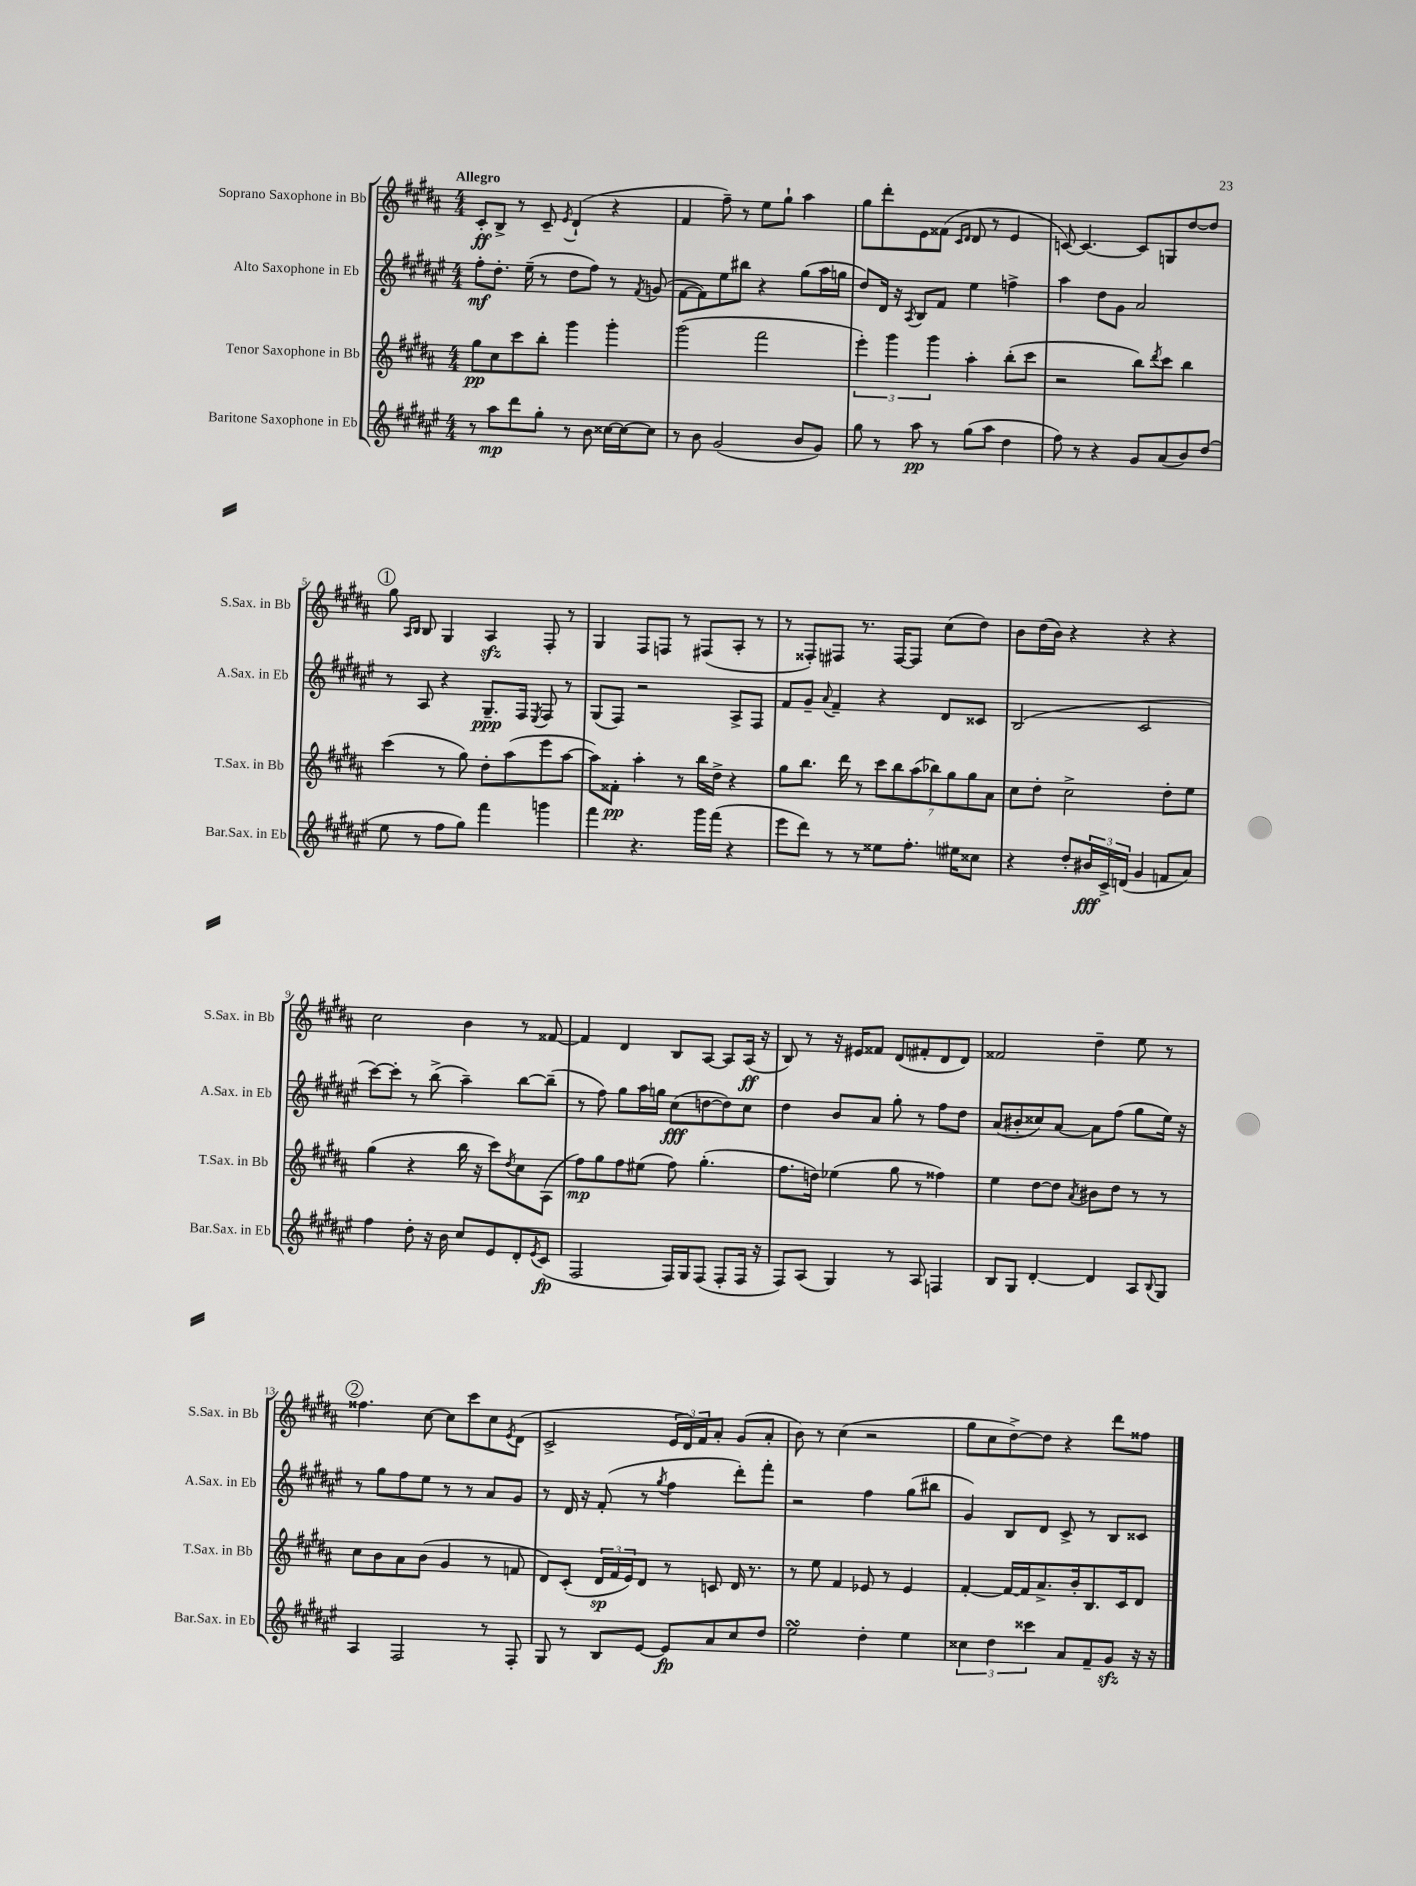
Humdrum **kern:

**kern	**dynam	**kern	**dynam	**kern	**dynam	**kern	**dynam
*part4	*part4	*part3	*part3	*part2	*part2	*part1	*part1
*staff4	*staff4	*staff3	*staff3	*staff2	*staff2	*staff1	*staff1
*I"Baritone Saxophone in Eb	*	*I"Tenor Saxophone in Bb	*	*I"Alto Saxophone in Eb	*	*I"Soprano Saxophone in Bb	*
*I'Bar.Sax. in Eb	*	*I'T.Sax. in Bb	*	*I'A.Sax. in Eb	*	*I'S.Sax. in Bb	*
*clefG2	*	*clefG2	*	*clefG2	*	*clefG2	*
*k[f#c#g#d#a#e#]	*	*k[f#c#g#d#a#]	*	*k[f#c#g#d#a#e#]	*	*k[f#c#g#d#a#]	*
*M4/4	*	*M4/4	*	*M4/4	*	*M4/4	*
=1	=1	=1	=1	=1	=1	=1	=1
!	!	!	!	!	!	!LO:TX:a:B:t=Allegro	!
8r	.	8gg#\L	pp	8ff#'\L	mf	8c#'/L	ff
8aa#\L	mp	8cc#\	.	8.dd#'\J	.	8B^/J	.
8ddd#\	.	8ccc#\	.	.	.	8r	.
.	.	.	.	(16ee#~\	.	.	.
8gg#'\J	.	8bb'\J	.	8r	.	8c#~/	.
.	.	.	.	.	.	8qe/	.
8r	.	4ggg#\	.	8dd#\L	.	(4d#`/	.
8b\	.	.	.	8ff#\J)	.	.	.
[16cc##X\LL	.	4ggg#'\	.	8r	.	4r	.
16cc##\J_	.	.	.	.	.	.	.
.	.	.	.	8qf#/	.	.	.
8cc##\J]	.	.	.	(8gn/	.	.	.
=2	=2	=2	=2	=2	=2	=2	=2
8r	.	(2ggg#\	.	[8f#\L	.	4f#/	.
8b\	.	.	.	8f#\])	.	.	.
(2g#/	.	.	.	8ee#\	.	8ff#~\)	.
.	.	.	.	8bb#X\J	.	8r	.
.	.	2fff#\	.	4r	.	8ee\L	.
.	.	.	.	.	.	8gg#`\J	.
8b/L	.	.	.	(8gg#\L	.	4aa#\	.
8g#/J)	.	.	.	16aa#\L	.	.	.
.	.	.	.	16ggn\JJ	.	.	.
=3	=3	=3	=3	=3	=3	=3	=3
8gg#\	.	6eee'\)	.	8dd#/L)	.	8gg#\L	.
8r	.	.	.	16d#/Jk	.	8ddd#'\	.
.	.	6ggg#\	.	.	.	.	.
.	.	.	.	16r	.	.	.
.	.	.	.	8qA#/	.	.	.
8aa#\	pp	.	.	8B/L	.	8e\	.
.	.	6ggg#\	.	.	.	.	.
8r	.	.	.	8f#/J	.	(8f##X\J	.
.	.	.	.	.	.	16qqc#/LL	.
.	.	.	.	.	.	16qqd#/JJ	.
(8gg#\L	.	4aa#'\	.	4ee#\	.	8d#/	.
8aa#\J	.	.	.	.	.	8r	.
4dd#\	.	(8bb'\L	.	4ffn^\	.	4e/	.
.	.	8ccc#\J	.	.	.	.	.
=4	=4	=4	=4	=4	=4	=4	=4
8ff#\)	.	2r	.	4aa#\	.	[8cn/)	.
8r	.	.	.	.	.	4.c/_	.
4r	.	.	.	8dd#\L	.	.	.
.	.	.	.	8g#\J	.	.	.
8g#/L	.	8bb\L)	.	2a#/	.	8c/L]	.
.	.	8qddd#/	.	.	.	.	.
(8a#/	.	8ccc#\J	.	.	.	8Gn/	.
8b/)	.	4bb\	.	.	.	[8dd#/	.
(8dd#/J	.	.	.	.	.	8dd#/J]	.
!!LO:LB:g=z
!!LO:REH:place=s1:t=1
=5	=5	=5	=5	=5	=5	=5	=5
8ee#\	.	(4ccc#\	.	8r	.	8gg#\	.
.	.	.	.	.	.	16qqA#/LL	.
.	.	.	.	.	.	16qqB/JJ	.
8r	.	.	.	8A#/	.	8B/	.
8ff#\L	.	8r	.	4r	.	4G#/	.
8gg#\J)	.	8gg#\)	.	.	.	.	.
4fff#\	.	8dd#'\L	.	8.G#~/L	ppp	4A#zz/	.
.	.	(8aa#\	.	.	.	.	.
.	.	.	.	16F#/Jk	.	.	.
.	.	.	.	8qE#/	.	.	.
4gggn\	.	8eee\	.	8F#/	.	8F#'/	.
.	.	[8aa#\J	.	8r	.	8r	.
=6	=6	=6	=6	=6	=6	=6	=6
4fff#\	.	8aa#\L])	.	(8G#/L	.	4G#/	.
.	.	8f##X'\J	pp	8F#/J)	.	.	.
4.r	.	4aa#'\	.	2r	.	8F#/L	.
.	.	.	.	.	.	8Fn/J	.
.	.	8r	.	.	.	8r	.
16ggg#\LL	.	16bb\LL	.	.	.	(8F#X/L	.
(16fff#\JJ	.	16dd#^\JJ	.	.	.	.	.
4r	.	4r	.	8A#^/L	.	8A#'/J	.
.	.	.	.	8F#/J	.	8r	.
=7	=7	=7	=7	=7	=7	=7	=7
8eee#\L	.	8gg#\L	.	8f#/L	.	8r	.
8ddd#\J)	.	8.bb\J	.	8g#~/J	.	8F##X'/L)	.
.	.	.	.	8qqa#/	.	.	.
8r	.	.	.	4f#~/	.	8F#X/J	.
.	.	16ddd#\	.	.	.	.	.
8r	.	8r	.	.	.	8.r	.
8ee##X\L	.	14ccc#\L	.	4r	.	.	.
.	.	.	.	.	.	[16F#/KL	.
.	.	14bb\	.	.	.	.	.
8.ff#'\J	.	.	.	.	.	8F#/J]	.
.	.	(14aa#\	.	.	.	.	.
.	.	14bb-X\)	.	.	.	.	.
.	.	.	.	8d#/L	.	(8cc#\L	.
.	.	14gg#\	.	.	.	.	.
16ee#X\KL	.	.	.	.	.	.	.
.	.	14gg#\	.	.	.	.	.
8cc##X\J	.	.	.	8c##X/J	.	8dd#\J)	.
.	.	14a#\J	.	.	.	.	.
=8	=8	=8	=8	=8	=8	=8	=8
4r	.	8cc#\L	.	(2B/	.	8b\L	.
.	.	8dd#'\J	.	.	.	(16dd#\L	.
.	.	.	.	.	.	16b\JJ)	.
8dd#'/L	.	2cc#^\	.	.	.	4r	.
24b#X/L	fff	.	.	.	.	.	.
24c#^/	.	.	.	.	.	.	.
(24dn/JJ	.	.	.	.	.	.	.
4g#/	.	.	.	2c#/	.	4r	.
8fn/L	.	8dd#'\L	.	.	.	4r	.
8a#/J)	.	8ee\J	.	.	.	.	.
!!LO:LB:g=z
=9	=9	=9	=9	=9	=9	=9	=9
4ff#\	.	(4gg#\	.	[8ccc#\L)	.	2cc#\	.
.	.	.	.	8ccc#'\J]	.	.	.
8dd#'\	.	4r	.	8r	.	.	.
16r	.	.	.	(8bb^\	.	.	.
16b\	.	.	.	.	.	.	.
8cc#/L	.	16bb\	.	4aa#~\)	.	4b\	.
.	.	16r	.	.	.	.	.
8e#/	.	8ccc#\L)	.	.	.	.	.
.	.	8qdd#/	.	.	.	.	.
8d#'/	.	8cc#\	.	[8bb\L	.	8r	.
8qe#/	.	.	.	.	.	.	.
(8c#/J	fp	(8A#\J	.	(8bb~\J]	.	[8f##X/	.
=10	=10	=10	=10	=10	=10	=10	=10
2F#/	.	8ff#\L)	mp	8r	.	4f##/]	.
.	.	8gg#\	.	8ff#\)	.	.	.
.	.	8ff#\	.	8gg#\L	.	4d#/	.
.	.	(8ee#X\J	.	16aa#\L	.	.	.
.	.	.	.	16ggn\JJ	.	.	.
16F#/LL)	.	8ff#\)	.	(8cc#\L	fff	8B/L	.
16G#/J	.	.	.	.	.	.	.
(8F#/J	.	(4.gg#'\	.	[8ddn\	.	[8A#/J	.
8F#'/L	.	.	.	8dd\])	.	8A#/L]	.
16F#/Jk	.	.	.	8cc#\J	.	(16A#/Jk	ff
16r	.	.	.	.	.	16r	.
=11	=11	=11	=11	=11	=11	=11	=11
8F#/L)	.	8.ff#\L	.	4dd#\	.	8B/)	.
(8A#/J	.	.	.	.	.	8r	.
.	.	16ddn\Jk)	.	.	.	.	.
4G#/)	.	(4ee-X\	.	8b/L	.	16r	.
.	.	.	.	.	.	16e#X/KL	.
.	.	.	.	8a#/J	.	8f##X/J	.
8r	.	8gg#\	.	8gg#'\	.	(8d#/L	.
8A#/	.	8r	.	8r	.	8f#X'/	.
4Fn/	.	4ff##X\)	.	8ff#\L	.	8d#/	.
.	.	.	.	8dd#\J	.	8d#/J)	.
=12	=12	=12	=12	=12	=12	=12	=12
8B/L	.	4ee\	.	(8a#/L	.	2f##X/	.
8G#/J	.	.	.	8b#X'/	.	.	.
[4d#'/	.	[8dd#\L	.	8cc##X/)	.	.	.
.	.	8dd#\J]	.	[8a#/J	.	.	.
.	.	8qa#/	.	.	.	.	.
4d#/]	.	8b#X\L	.	8a#\L]	.	4dd#~\	.
.	.	8dd#\J	.	(8ff#\J	.	.	.
8A#/L	.	8r	.	8gg#\L	.	8ee\	.
8qqB/	.	.	.	.	.	.	.
8G#/J	.	8r	.	16ee#\Jk)	.	8r	.
.	.	.	.	16r	.	.	.
!!LO:LB:g=z
!!LO:REH:place=s1:t=2
=13	=13	=13	=13	=13	=13	=13	=13
4A#/	.	8cc#\L	.	8r	.	4.ff##X\	.
.	.	8b\	.	8gg#\L	.	.	.
2F#/	.	8a#\	.	8ff#\	.	.	.
.	.	(8b\J	.	8ee#\J	.	[8cc#\	.
.	.	4g#/	.	8r	.	8cc#\L]	.
.	.	.	.	8r	.	8ccc#\	.
8r	.	8r	.	8a#/L	.	8cc#\	.
.	.	.	.	.	.	8qe/	.
8F#'/	.	8fn/	.	8g#/J	.	(8d#\J	.
=14	=14	=14	=14	=14	=14	=14	=14
8G#/	.	8d#/L)	.	8r	.	2c#^/	.
8r	.	(8c#'/J	.	16d#/	.	.	.
.	.	.	.	16r	.	.	.
8B/L	.	24d#/LL	sp	(8f#'/	.	.	.
.	.	24f#/	.	.	.	.	.
.	.	24e/J)	.	.	.	.	.
[8e#/J	.	8d#/J	.	8r	.	.	.
.	.	.	.	8qgg#/	.	.	.
8e#/L]	fp	8r	.	4ff#\	.	24e/LL	.
.	.	.	.	.	.	24d#/)	.
.	.	.	.	.	.	24f#/J	.
8a#/	.	8cn/	.	.	.	8a#'/J	.
8cc#/	.	16d#/	.	8ddd#'\L)	.	(8g#/L	.
.	.	8.r	.	.	.	.	.
8dd#/J	.	.	.	8fff#'\J	.	8a#'/J	.
=15	=15	=15	=15	=15	=15	=15	=15
2ee#sSsS\	.	8r	.	2r	.	8b\)	.
.	.	8ee\	.	.	.	8r	.
.	.	4f#/	.	.	.	(4cc#\	.
4dd#'\	.	8e-X/	.	4ff#\	.	2r	.
.	.	8r	.	.	.	.	.
4ee#\	.	4e-/	.	(8gg#\L	.	.	.
.	.	.	.	8bb#X\J	.	.	.
=16	=16	=16	=16	=16	=16	=16	=16
6cc##X\	.	[4f#'/	.	4g#/)	.	8gg#\L	.
.	.	.	.	.	.	8cc#\	.
6dd#\	.	.	.	.	.	.	.
.	.	16f#/LL_	.	8B/L	.	[8dd#^\)	.
.	.	16f#/J]	.	.	.	.	.
6ccc##X\	.	.	.	.	.	.	.
.	.	8.a#^/	.	8d#/J	.	8dd#\J]	.
8a#/L	.	.	.	8c#^/	.	4r	.
.	.	16b'/k	.	.	.	.	.
8f#~/	.	8.B/	.	8r	.	.	.
8g#zz/J	.	.	.	8B/L	.	8ddd#\L	.
.	.	16c#/k	.	.	.	.	.
16r	.	8d#/J	.	8c##X/J	.	8ff##X\J	.
16r	.	.	.	.	.	.	.
==	==	==	==	==	==	==	==
*-	*-	*-	*-	*-	*-	*-	*-
